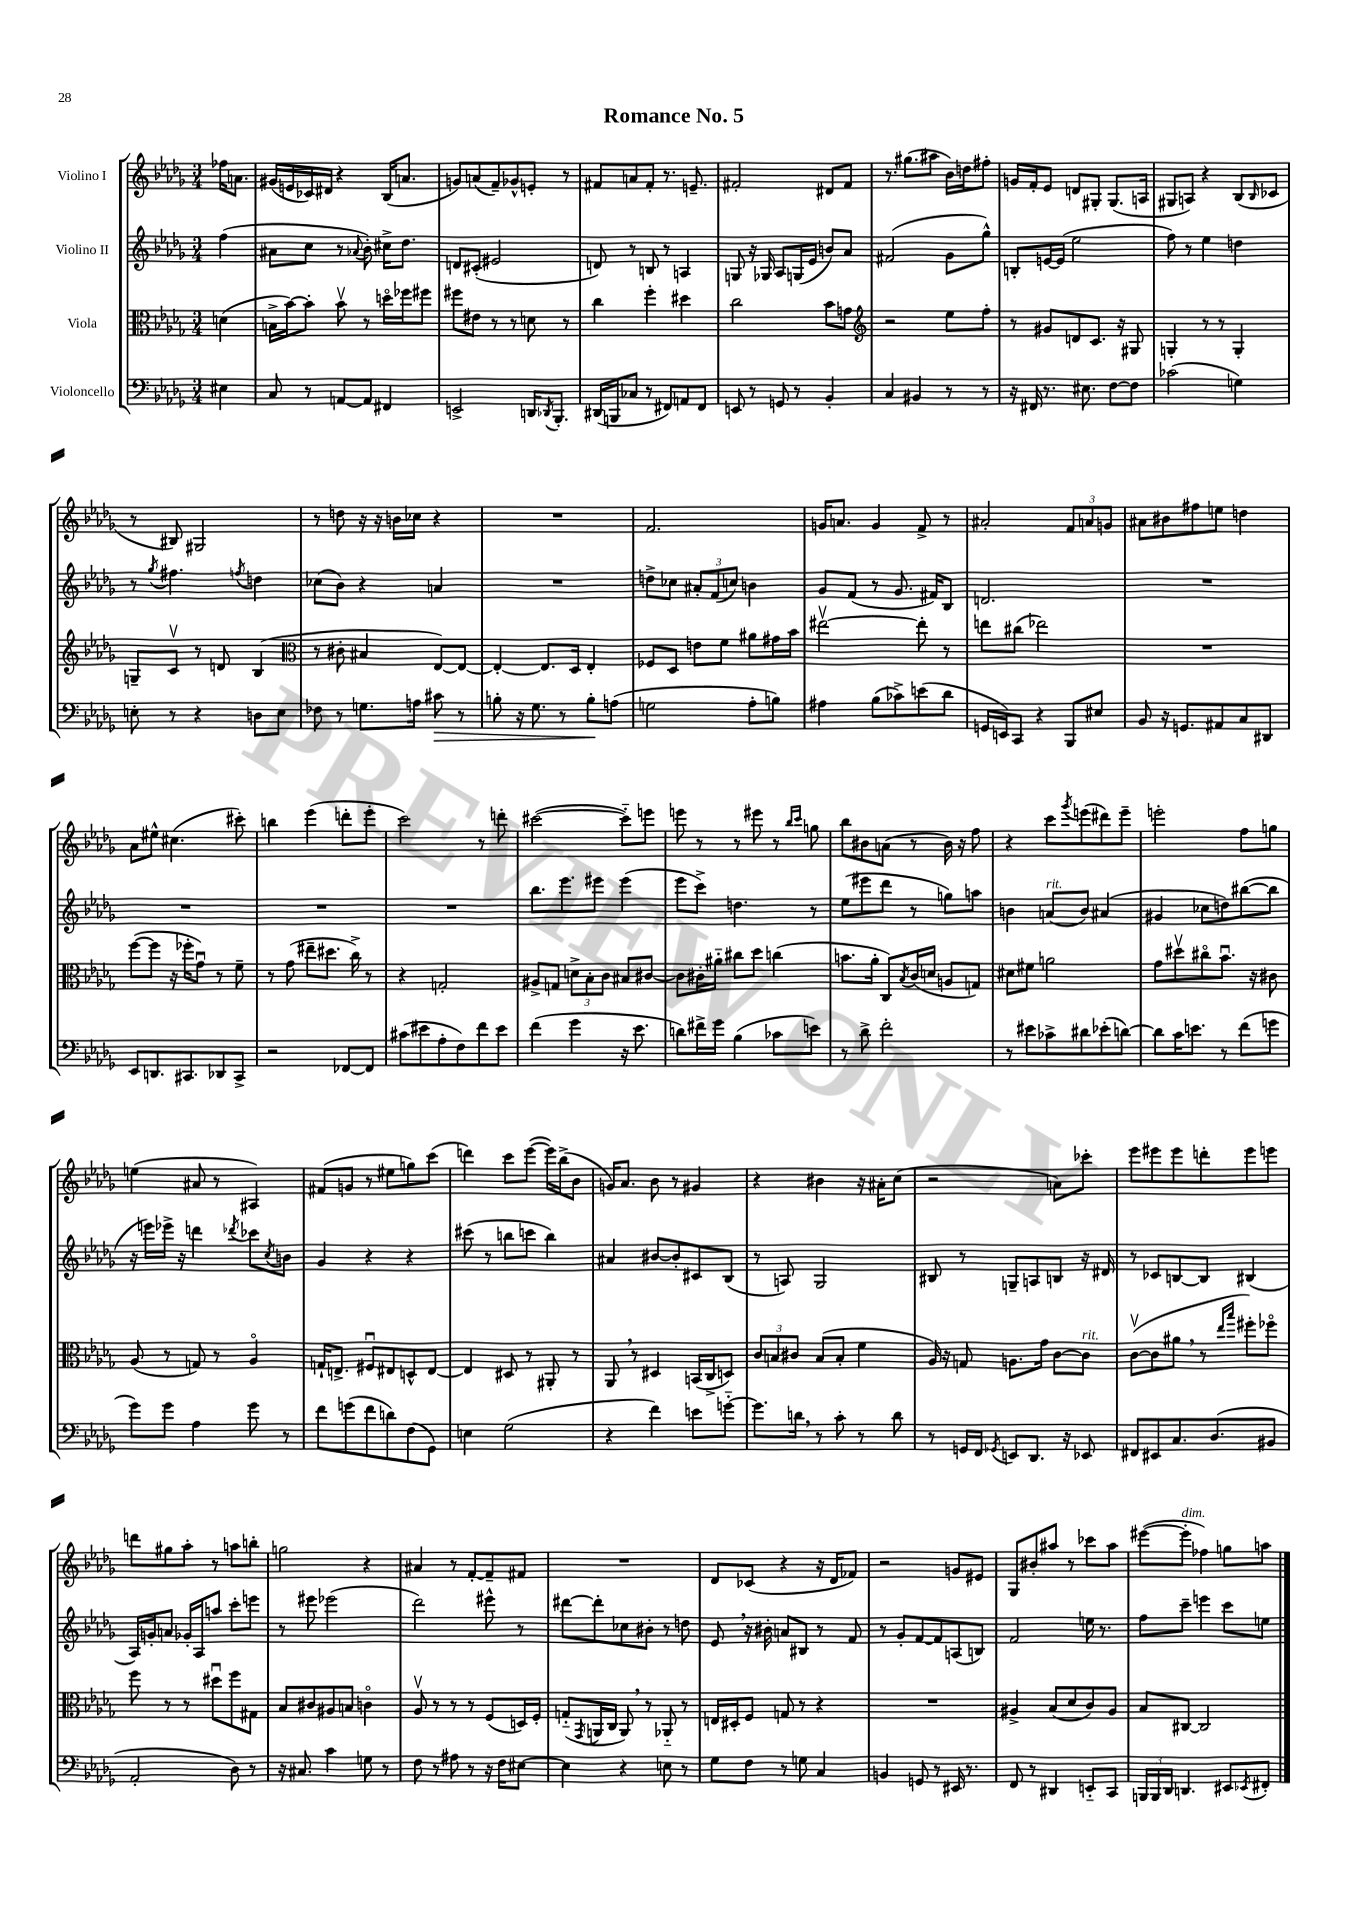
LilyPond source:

\header { title = "Romance No. 5" }
<<
\new StaffGroup <<
\new Staff = "s0" \with { instrumentName = "Violino I" } {
    \clef treble \key des \major \numericTimeSignature \time 3/4 \partial 4
    fes''16 a'8. |
    gis'16( e'16 ces'16) dis'16 r4 bes16( a'8. |
    g'8) a'8( f'8--) ges'8-^ e'8-. r8 |
    fis'8 a'8 fis'8-. r8. e'8.-- |
    fis'2-. dis'8 fis'8 |
    r8. gis''8.( ais''8 bes'16) d''16 fis''8-. |
    g'16 f'16-. ees'8 d'8 gis8-. gis8.( a16 |
    gis8 a8) r4 bes8( \grace { bes16 } ces'8 |
    r8 bis8) gis2 |
    r8 d''8 r16 r16 b'16 ces''16 r4 |
    R2. |
    f'2. |
    g'16 a'8. g'4 f'8-> r8 |
    ais'2-. \tuplet 3/2 { f'8 a'8 g'8 } |
    ais'8 bis'8 fis''8 e''8 d''4 |
    aes'8 eis''8-^ cis''4.( cis'''8-.) |
    b''4 ees'''4( d'''8-. ees'''8-. |
    c'''2) r8 d'''8-. |
    cis'''2~( cis'''8-_) e'''8 |
    e'''8 r8 r8 eis'''8 r8 \grace { bes''16 c'''16 } g''8 |
    bes''8 bis'8 a'8( r8 bis'16) r16 f''8 |
    r4 c'''8 \acciaccatura { ges'''8 } e'''8( dis'''8) e'''8-- |
    e'''2-. f''8 g''8 |
    e''4( ais'8 r8 ais4) |
    fis'8( g'8 r8 eis''8 g''8) c'''8( |
    d'''4) c'''8 ees'''8~( ees'''16) bes''16->( bes'8 |
    g'16) aes'8. bes'8 r8 gis'4 |
    r4 bis'4 r16 ais'16-. c''8( |
    r2 a'8) ces'''8-. |
    ees'''8 eis'''8 eis'''8 d'''8-. eis'''8 e'''8 |
    d'''8 gis''8 aes''8-. r8 a''8 b''8-. |
    g''2 r4 |
    ais'4 r8 f'8~-. f'8-- fis'8 |
    R2. |
    des'8 ces'8( r4 r16 des'16 fes'8) |
    r2 g'8 eis'8 |
    ges8 bis'8-. ais''8 r8 ces'''8 ais''8 |
    eis'''8~( eis'''8-.^\markup { \italic "dim." } fes''4) g''8 a''8 \bar "|." |
}
\new Staff = "s1" \with { instrumentName = "Violino II" } {
    \clef treble \key des \major \numericTimeSignature \time 3/4 \partial 4
    f''4( |
    ais'8 c''8 r8 \appoggiatura { aes'8 } bes'8-.) cis''16-> des''8. |
    d'8 cis'8-.( eis'2 |
    d'8) r8 b8 r8 a4 |
    g8 r16 ges16 aes8 g16( ees'16 b'8) aes'8 |
    fis'2( ges'8 ges''8-^) |
    b8-. e'16~ e'16( ees''2 |
    f''8) r8 ees''4 d''4 |
    r8 \acciaccatura { ges''8 } fis''4. \acciaccatura { f''8 } d''4 |
    ces''8( bes'8) r4 a'4 |
    R2. |
    d''8-> ces''8 \tuplet 3/2 { ais'8-. f'8( c''8) } b'4 |
    ges'8 f'8( r8 ges'8. fis'16) bes8 |
    d'2. |
    R2. |
    R2. |
    R2. |
    R2. |
    bes''8. ees'''8. eis'''8 eis'''4( |
    ees'''8 c'''8->) d''4. r8 |
    ees''8( eis'''8 des'''8 r8 g''8) a''8 |
    b'4 a'8^\markup { \italic "rit." }( b'8) ais'4( |
    gis'4 ces''8 d''8) bis''8~( bis''8 |
    r16 e'''16) ees'''16-> r16 d'''4 \acciaccatura { des'''8 } ces'''8 \acciaccatura { c''8 } b'8 |
    ges'4 r4 r4 |
    cis'''8( r8 b''8 c'''8 b''4) |
    ais'4 bis'8~ bis'8-. cis'8 bes8( |
    r8 a8) ges2 |
    bis8 r8 g8-- a8 b8 r16 dis'16 |
    r8 ces'8 b8~ b8 bis4( |
    aes16) g'16-. a'8 ges'16-. aes16 a''8 c'''8-. e'''8 |
    r8 eis'''8 ees'''2( |
    des'''2) eis'''8-^ r8 |
    dis'''8~ dis'''8-. ces''8 bis'8-. r8 d''8 |
    ees'8 \breathe r16 bis'16-. a'8 bis8 r8 f'8 |
    r8 ges'8-. f'8~ f'8 a8( b8) |
    f'2 e''16 r8. |
    f''8 c'''8-- e'''4 c'''8 e''8 \bar "|." |
}
\new Staff = "s2" \with { instrumentName = "Viola" } {
    \clef alto \key des \major \numericTimeSignature \time 3/4 \partial 4
    d'4( |
    b16-> bes'16~) bes'8-. bes'8\upbow r8 d''16\flageolet fes''16 fis''8 |
    fis''8 eis'8 r8 r8 d'8 r8 |
    c''4 f''4-. dis''4 |
    c''2 bes'8 g'8 |
    \clef treble r2 ees''8 f''8-. |
    r8 gis'8 d'8 c'8. r16 gis8 |
    g4-. r8 r8 g4-. |
    g8-- c'8\upbow r8 d'8 bes4( |
    \clef alto r8 cis'8-. bis4 ees8~) ees8~ |
    ees4~-. ees8. des16 ees4-. |
    fes8 des8 e'8 f'8 ais'8 gis'16 bes'16 |
    eis''2~\upbow eis''8-. r8 |
    e''8 cis''8( ees''2) |
    R2. |
    f''8~( f''8 r16 fes''16-. ges'8\downbow) r8 f'8-- |
    r8 ges'8( eis''8-- dis''8. c''16->) r8 |
    r4 g2-. |
    ais8-> g8 \tuplet 3/2 { d'8-> bes8-. c'8 } bis8 cis'8~ |
    cis'8 cis'16-. ais'16-_ cis''8 des''8 c''4( |
    b'8. aes'16-. c8) \acciaccatura { bes8 } c'16( d'16 a8 g8) |
    dis'8 fis'8 a'2 |
    ges'8 dis''8\upbow cis''8\flageolet bes'8.\downbow r16 cis'8 |
    aes8( r8 g8) r8 aes4\flageolet |
    g16-! e8.-> fis8\downbow eis8 d8-^ eis8~ |
    eis4 dis8 r8 ais,8-. r8 |
    aes,8 \breathe r8 dis4 b,16( c16-> d8) |
    \tuplet 3/2 { c'8 b8 cis'8 } b8( b8-. f'4 |
    aes16) r16 g8 a8. ges'16 c'8~ c'8^\markup { \italic "rit." } |
    c'8~\upbow( c'8 ais'8 \breathe r8 \grace { ees''16 bes''16 } fis''8-.) fes''8\flageolet |
    f''8 r8 r8 dis''8\downbow f''8 gis8 |
    bes8 cis'8 ais8 b8 c'4\flageolet |
    aes8\upbow r8 r8 r8 f8( d16) f16-. |
    g8-_( \acciaccatura { ges,8 } a,16 c16 a,8) \breathe r8 aes,8-_ r8 |
    e16 dis16-. f8 g8 r8 r4 |
    R2. |
    ais4-> bes8( des'8 c'8) ais8 |
    bes8 cis8~ cis2 \bar "|." |
}
\new Staff = "s3" \with { instrumentName = "Violoncello" } {
    \clef bass \key des \major \numericTimeSignature \time 3/4 \partial 4
    eis4 |
    c8 r8 a,8~ a,8 fis,4 |
    e,2-> d,16 \acciaccatura { des,8 } bes,,8.-. |
    dis,16( b,,16 ces8 r8 fis,8) a,8 fis,8 |
    e,8 r8 g,8 r8 bes,4-. |
    c4 bis,4 r8 r8 |
    r16 fis,16 r8. eis8. f8~ f8 |
    ces'2( g4) |
    e8-. r8 r4 d8 e8 |
    fes8 r8 g8. a16 cis'8\> r8 |
    b8-. r16 ges8. r8 b8-.\! a8( |
    g2 aes8-. b8) |
    ais4 bes8( ces'8->) e'8( des'8 |
    g,16 e,16) c,8 r4 bes,,8 eis8 |
    bes,8 r16 g,8. ais,8 c8 dis,8 |
    ees,8 d,8. cis,8. des,8 cis,8-> |
    r2 fes,8~ fes,8 |
    cis'8( eis'8 aes8-. f8) f'8 eis'8 |
    f'4( ges'4 r16 ees'8. |
    d'8) fis'16-> ges'16 bes4( ces'8 e'8) |
    r8 des'8-> f'2-. |
    r8 eis'8 ces'8-> dis'8 ees'8-.( d'8~) |
    d'8 c'16 e'8. r8 f'8( g'8 |
    ges'8) ges'8 aes4 ges'8 r8 |
    f'8 g'8( f'8 d'8) f8( ges,8) |
    e4 ges2( |
    r4 f'4) e'8 g'8~-_ |
    g'8. d'16 \breathe r8 c'8-. r8 d'8 |
    r8 g,16 f,16 \acciaccatura { ges,8 } e,8 des,8. r16 ees,8 |
    fis,8 eis,8 c8. des8.( bis,8 |
    aes,2-. des8) r8 |
    r16 cis8. c'4 g8 r8 |
    f8 r8 ais8 r8 r16 f16 eis8~ |
    eis4 r4 e8 r8 |
    ges8 f8 r8 g8 c4 |
    b,4 g,8 r8 eis,16 r8. |
    f,8 r8 dis,4 e,8-_ c,8 |
    \tuplet 3/2 { b,,16 b,,16 des,16 } d,4. eis,8 \acciaccatura { ees,8 } fis,8-. \bar "|." |
}
>>
>>
\layout { \context { \Score \remove "Bar_number_engraver" } }
